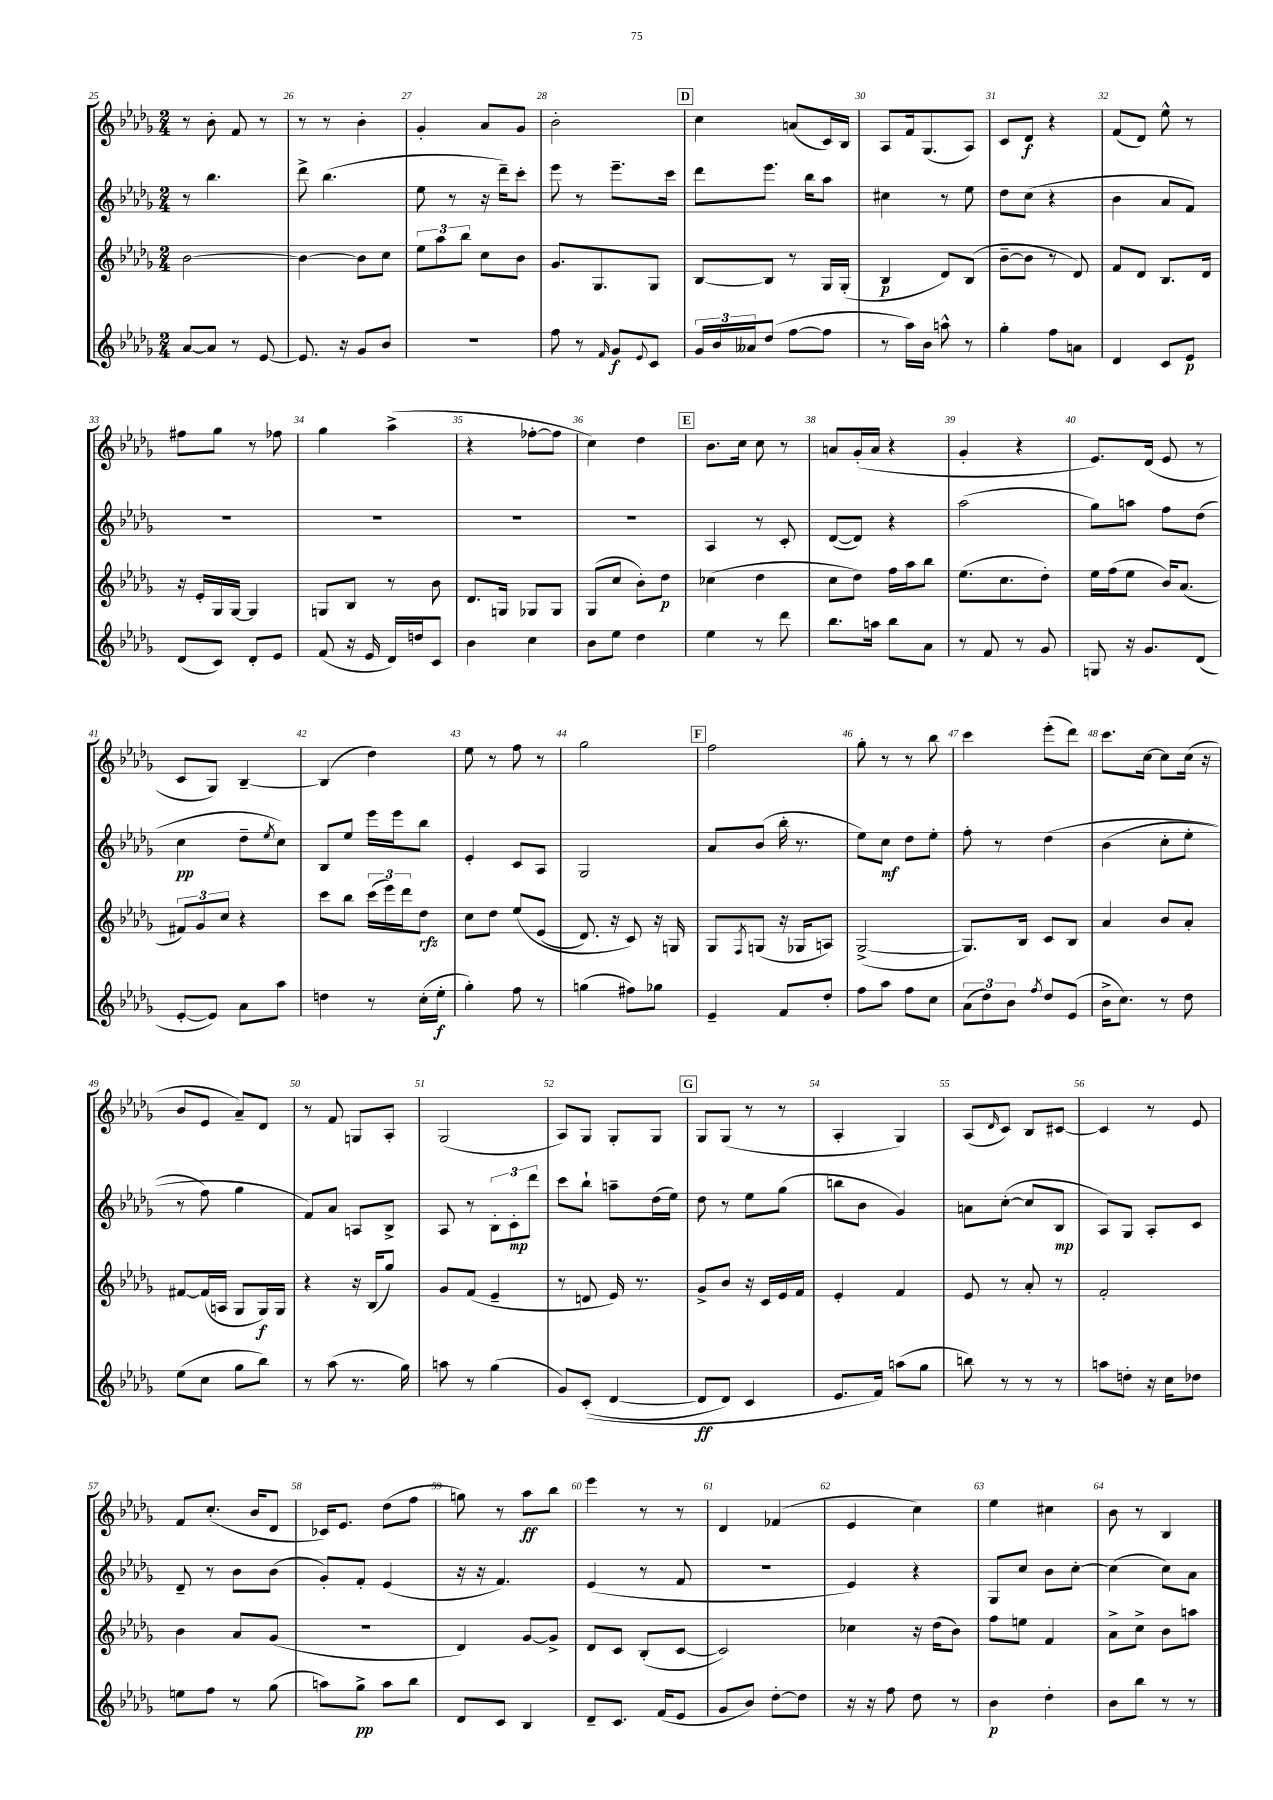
<<
\new StaffGroup <<
\new Staff = "s0" {
    \clef treble \key des \major \numericTimeSignature \time 2/4
    r8 bes'8-. f'8 r8 |
    r8 r8 bes'4-. |
    ges'4-. aes'8 ges'8 |
    bes'2-. |
    \mark \markup { \box "D" } c''4 a'8( c'16) bes16 |
    aes8 f'16 ges8.( aes8) |
    c'8 des'8\f r4 |
    f'8( des'8) ees''8-^ r8 |
    fis''8 ges''8 r8 fes''8 |
    ges''4 aes''4->( |
    r4 fes''8~-. fes''8 |
    c''4) des''4 |
    \mark \markup { \box "E" } bes'8. c''16 c''8 r8 |
    a'8 ges'16-.( a'16 r4 |
    ges'4-. r4 |
    ees'8.) des'16( ees'8 r8 |
    c'8 ges8) bes4~-- |
    bes4( des''4) |
    ees''8 r8 f''8 r8 |
    ges''2 |
    \mark \markup { \box "F" } f''2 |
    ges''8-. r8 r8 bes''8 |
    c'''4 ees'''8-.( des'''8) |
    c'''8. c''16~ c''8 c''16( r16 |
    bes'8 ees'8 aes'8--) des'8 |
    r8 f'8 g8 aes8-. |
    ges2( |
    aes8) ges8 ges8-. ges8 |
    \mark \markup { \box "G" } ges8 ges8( r8 r8 |
    aes4-. ges4) |
    aes8( \grace { des'16 } c'8) bes8 cis'8~ |
    cis'4 r8 ees'8 |
    f'8 c''8.-.( bes'16 des'8 |
    ces'16) ees'8. des''8( f''8 |
    g''8) r8 aes''8\ff bes''8 |
    ees'''4 r8 r8 |
    des'4 fes'4( |
    ees'4 c''4) |
    ees''4 cis''4 |
    bes'8 r8 bes4 \bar "|." |
}
\new Staff = "s1" {
    \clef treble \key des \major \numericTimeSignature \time 2/4
    r8 bes''4. |
    des'''8-> bes''4.( |
    ees''8 r8 r16 des'''16--) c'''8-. |
    ees'''8 r8 ees'''8.-- c'''16 |
    \mark \markup { \box "D" } des'''8 ees'''8. bes''16 aes''8 |
    cis''4 r8 ees''8 |
    des''8 c''8( r4 |
    bes'4 aes'8 f'8) |
    R2 |
    R2 |
    R2 |
    R2 |
    \mark \markup { \box "E" } aes4 r8 c'8-. |
    des'8~( des'8) r4 |
    aes''2( |
    ges''8) a''8 f''8 des''8( |
    c''4\pp des''8-- \acciaccatura { ees''8 } c''8) |
    bes8 ees''8 ees'''16 ees'''16 bes''8 |
    ees'4-. c'8 aes8 |
    ges2 |
    \mark \markup { \box "F" } aes'8 bes'8( bes''16-. r8. |
    ees''8) c''8\mf des''8 ees''8-. |
    f''8-. r8 des''4\( |
    bes'4( c''8-. ees''8-. |
    r8 f''8) ges''4 |
    f'8\) aes'8 a8 bes8-> |
    aes8 r8 \tuplet 3/2 { bes8-. c'8-.\mp des'''8 } |
    c'''8 bes''8-! a''8-- des''16( ees''16) |
    \mark \markup { \box "G" } des''8 r8 ees''8 ges''8( |
    b''8 bes'8 ges'4) |
    a'8 c''8~-.( c''8 bes8\mp |
    aes8) ges8 aes8-. c'8 |
    des'8-- r8 bes'8 bes'8( |
    ges'8-.) f'8-. ees'4( |
    r16 r16 f'4.) |
    ees'4( r8 f'8 |
    R2 |
    ees'4) r4 |
    ges8 c''8 bes'8 c''8~-. |
    c''4( c''8) aes'8 \bar "|." |
}
\new Staff = "s2" {
    \clef treble \key des \major \numericTimeSignature \time 2/4
    bes'2~ |
    bes'4~ bes'8 c''8 |
    \tuplet 3/2 { ees''8 aes''8 bes''8 } c''8 bes'8 |
    ges'8. ges8. ges8 |
    \mark \markup { \box "D" } bes8~ bes8 r8 ges16 ges16-.( |
    bes4\p des'8) bes8( |
    bes'8~-- bes'8 r8 des'8) |
    f'8 des'8 bes8. des'16 |
    r16 ees'16-. ges16 ges16~ ges4 |
    g8 bes8 r8 bes'8 |
    des'8. g16 ges8 ges8 |
    ges8( c''8 bes'8-.) des''8\p |
    \mark \markup { \box "E" } ces''4( des''4 |
    c''8 des''8) f''16 aes''16 bes''8 |
    ees''8.( c''8. des''8-.) |
    ees''16 f''16( ees''8 bes'16) aes'8.( |
    \tuplet 3/2 { fis'8) ges'8 c''8 } r4 |
    c'''8 bes''8 \tuplet 3/2 { c'''16( ees'''16) des'''16 } des''8\rfz |
    c''8 des''8 ees''8\( ees'8( |
    des'8.) r16 c'8\) r16 g16 |
    \mark \markup { \box "F" } ges8 \acciaccatura { f8 } g8( r16 ges16 a8) |
    ges2~->( |
    ges8.) bes16 c'8 bes8 |
    aes'4 bes'8 aes'8-. |
    fis'8~ fis'16( a16 ges8 ges16\f) ges16 |
    r4 r16 bes16( ges''8) |
    ges'8 f'8( ees'4-- |
    r8 d'8 ees'16) r8. |
    \mark \markup { \box "G" } ges'8-> bes'8 r16 c'16 ees'16 f'16 |
    ees'4-. f'4 |
    ees'8 r8 aes'8-. r8 |
    f'2-. |
    bes'4 aes'8 ges'8( |
    r2 |
    des'4) ges'8~ ges'8-> |
    des'8 c'8 bes8-.( c'8~ |
    c'2) |
    ces''4 r16 des''16( bes'8) |
    f''8 e''8 f'4 |
    aes'8-> c''8-> bes'8 a''8 \bar "|." |
}
\new Staff = "s3" {
    \clef treble \key des \major \numericTimeSignature \time 2/4
    aes'8~ aes'8 r8 ees'8~ |
    ees'8. r16 ges'8 bes'8 |
    r2 |
    f''8 r8 \grace { f'16 } ges'8\f \appoggiatura { ees'8 } c'8 |
    \mark \markup { \box "D" } \tuplet 3/2 { ges'16 bes'16 aeses'16 } des''8( f''8~ f''8 |
    r8 aes''16) bes'16 a''8-^ r8 |
    ges''4-. f''8 a'8 |
    des'4 c'8 ees'8\p |
    des'8( c'8) des'8-. ees'8 |
    f'8( r16 ees'16 des'16) d''16 c'8 |
    bes'4 c''4 |
    bes'8 ees''8 des''4 |
    \mark \markup { \box "E" } ees''4 r8 des'''8 |
    bes''8. a''16 bes''8 aes'8 |
    r8 f'8 r8 ges'8 |
    g8 r16 ges'8. des'8( |
    ees'8~-. ees'8) aes'8 aes''8 |
    d''4 r8 c''16-.( ees''16-.\f |
    ges''4-.) f''8 r8 |
    g''4( fis''8) ges''8 |
    \mark \markup { \box "F" } ees'4-- f'8 des''8-. |
    f''8 aes''8 f''8 c''8 |
    \tuplet 3/2 { aes'8( des''8) bes'8 } \acciaccatura { f''8 } des''8 ees'8( |
    bes'16-> c''8.) r8 des''8 |
    ees''8( c''8 ges''8 bes''8) |
    r8 aes''8( r8. ges''16) |
    a''8 r8 ges''4( |
    ges'8) c'8-.(\( des'4~ |
    \mark \markup { \box "G" } des'8\ff des'8) c'4 |
    ees'8. f'16\) a''8( ges''8 |
    b''8) r8 r8 r8 |
    a''8 d''8-. r16 c''16 des''8 |
    e''8 f''8 r8 ges''8( |
    a''8) ges''8->\pp a''8 bes''8 |
    des'8 c'8 bes4 |
    des'8-- c'8. f'16( ees'8 |
    ges'8 bes'8) des''8~-. des''8 |
    r16 r16 f''8 des''8 r8 |
    bes'4\p des''4-. |
    bes'8 bes''8 r8 r8 \bar "|." |
}
>>
>>
\layout { \context { \Score currentBarNumber = #25 \override BarNumber.break-visibility = ##(#f #t #t) barNumberVisibility = #all-bar-numbers-visible } }
